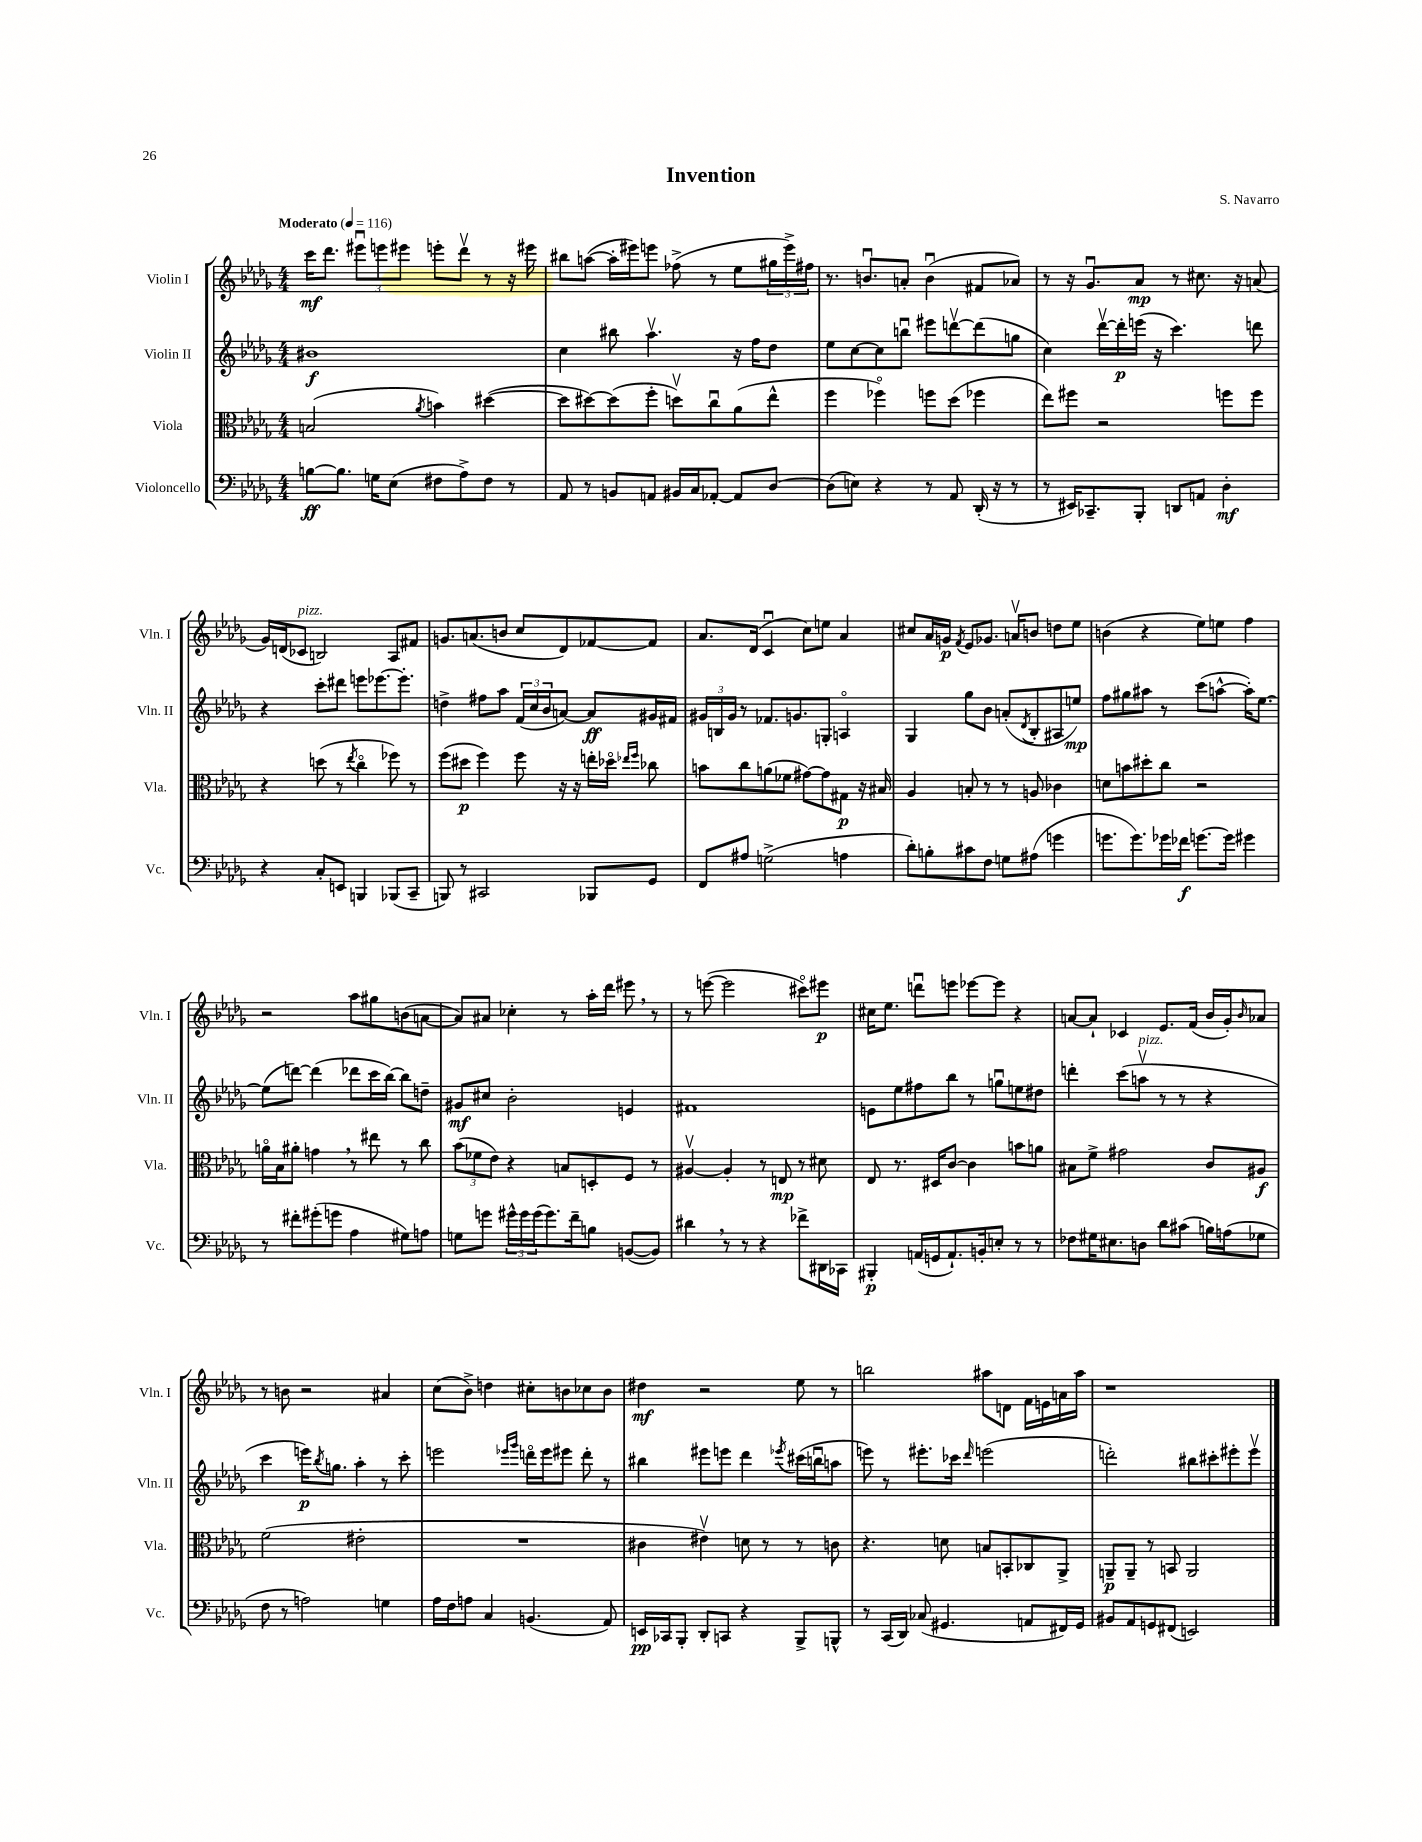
\header { title = "Invention" composer = "S. Navarro" }
<<
\new StaffGroup <<
\new Staff = "s0" \with { instrumentName = "Violin I" shortInstrumentName = "Vln. I" } {
    \clef treble \key des \major \numericTimeSignature \time 4/4 \tempo "Moderato" 4 = 116
    c'''16\mf des'''8. \tuplet 3/2 { eis'''8\downbow e'''8 eis'''8 } e'''8-. des'''8\upbow r8 r16 eis'''16 |
    bis''8 a''8~( a''16-. eis'''16) e'''8 fes''8->( r8 ees''8 \tuplet 3/2 { gis''16 e'''16->) fis''16 } |
    r8. b'8.\downbow a'8-. b'4\downbow( fis'8 aes'8) |
    r8 r16 ges'8.\downbow aes'8\mp r8 cis''8. r16 a'8( |
    ges'16) d'16( ces'8^\markup { \italic "pizz." } b2) aes8 fis'8 |
    g'8. a'8.( b'8 c''8 des'8) fes'8~ fes'8 |
    aes'8. des'16( c'4\downbow c''8) e''8 aes'4 |
    cis''8 aes'16 g'16\p \acciaccatura { f'8 } ees'8 ges'8. a'16\upbow b'8 d''8 ees''8 |
    b'4( r4 ees''8) e''8 f''4 |
    r2 aes''8 gis''8 b'8( a'8~ |
    a'8) ais'8 ces''4-. r8 aes''16-. des'''16 eis'''8 \breathe r8 |
    r8 e'''8~( e'''2 cis'''8\flageolet) eis'''8\p |
    cis''16 ees''8. d'''8\downbow e'''8 ees'''8~ ees'''8 r4 |
    a'8~ a'8-! ces'4 ees'8. f'16( bes'16 ges'16-.) \grace { bes'16 } aes'8 |
    r8 b'8 r2 ais'4 |
    c''8( bes'8->) d''4 cis''8-. b'8 ces''8 b'8 |
    dis''4\mf r2 ees''8 r8 |
    b''2 ais''8 d'8 f'16 e'16 a'16 ais''16 |
    r1 \bar "|." |
}
\new Staff = "s1" \with { instrumentName = "Violin II" shortInstrumentName = "Vln. II" } {
    \clef treble \key des \major \numericTimeSignature \time 4/4
    bis'1\f |
    c''4 bis''8 aes''4.\upbow r16 f''16 des''8 |
    ees''8 c''8~ c''8 b''8\downbow eis'''8 d'''8~\upbow d'''8( g''8 |
    c''4) des'''16~\upbow des'''16-.\p e'''16( r16 c'''4.) d'''8 |
    r4 c'''8-. dis'''8 e'''8 ees'''8.~ ees'''8.-. |
    d''4-> fis''8 aes''8 \tuplet 3/2 { f'16( c''16 bes'16 } a'8~) a'8\ff gis'16 fis'16 |
    \tuplet 3/2 { gis'16 b16 gis'16 } r8 fes'8. g'8. g8-. a4\flageolet |
    ges4 ges''8 bes'8 a'8-.( \acciaccatura { des'8 } bes8-. ais8 e''8\mp) |
    f''8 gis''8 ais''8 r8 c'''8( a''8~-^ a''16-.) ees''8.~ |
    ees''8( d'''8~) d'''4( des'''8 c'''16 bes''16~) bes''8 d''8-- |
    gis'8\mf cis''8 bes'2-. e'4 |
    fis'1 |
    e'8 ees''8 fis''8 bes''8 r8 g''8\downbow e''8 dis''8 |
    d'''4-. c'''8( a''8\upbow^\markup { \italic "pizz." } r8 r8 r4 |
    c'''4 e'''16\p) \acciaccatura { bes''8 } g''8. aes''4-. r8 c'''8-. |
    e'''2 \grace { ees'''16 ges'''16 } d'''16\flageolet ees'''16 eis'''8 d'''8-. r8 |
    bis''4 eis'''8 e'''8 des'''4 \acciaccatura { ees'''8 } cis'''16( b''16\downbow a''8 |
    e'''8) r8 eis'''8.-. ces'''16 \grace { des'''16 } e'''2( |
    d'''2-.) bis''8 cis'''8-. eis'''8-. eis'''8\upbow \bar "|." |
}
\new Staff = "s2" \with { instrumentName = "Viola" shortInstrumentName = "Vla." } {
    \clef alto \key des \major \numericTimeSignature \time 4/4
    b2( \acciaccatura { aes'8 } b'4) dis''4~( |
    dis''8 dis''8~) dis''8( f''8-. d''8\upbow) c''8\downbow aes'8( ees''8-^ |
    f''4 fes''4\flageolet) f''8 des''8( fes''4 |
    ees''8) fis''8 r2 f''8 f''8 |
    r4 d''8( r8 \acciaccatura { ees''8 } c''4\flageolet fes''8) r8 |
    f''8( dis''8\p f''4) f''8 r16 r16 e''16-. des''16\flageolet \grace { ees''16 f''16 } ces''8 |
    b'8 c''8 a'8( fes'8 gis'8~) gis'8 gis8\p r16 bis16 |
    aes4 b8-. r8 r8 a8 ces'4 |
    d'8 b'8 dis''8-. c''8 r2 |
    a'16\flageolet bes16 ais'8-. g'4 \breathe r8 eis''8 r8 c''8 |
    \tuplet 3/2 { bes'8( fes'8 ees'8) } r4 b8 d8-. f8 r8 |
    ais4~\upbow ais4-. r8 e8\mp r8 dis'8 |
    ees8 r8. dis16 c'8~ c'4 b'8 a'8 |
    bis8 f'8-> gis'2 c'8 ais8\f |
    f'2( eis'2-. |
    R1 |
    cis'4 eis'4\upbow) d'8 r8 r8 c'8 |
    r4. d'8 b8 b,8-. ces8 aes,8-> |
    a,8--\p a,8-- r8 b,8 a,2 \bar "|." |
}
\new Staff = "s3" \with { instrumentName = "Violoncello" shortInstrumentName = "Vc." } {
    \clef bass \key des \major \numericTimeSignature \time 4/4
    b8~\ff b8. g16 ees8( fis8 aes8->) fis8 r8 |
    aes,8 r8 b,8 a,8 bis,16 c16 aes,8~-. aes,8 des8~ |
    des8( e8) r4 r8 aes,8 des,16-.( r16 r8 |
    r8 eis,16) ces,8.-- bes,,8-. d,8 a,8 des4-.\mf |
    r4 c8-. e,8 b,,4 bes,,8( c,8-- |
    b,,8) r8 cis,2 bes,,8 ges,8 |
    f,8 ais8 g2->( a4 |
    des'8-.) b8-. cis'8 f8 g8 ais8( g'4 |
    g'8. g'8.) ges'16 fes'16\f g'8.~ g'16 gis'4 |
    r8 fis'8-. gis'8-.( g'8 aes4 gis8) a8 |
    g8 g'8 \tuplet 3/2 { gis'16-^ gis'16 gis'16( } gis'8.) f'16-- b8 b,8~( b,8) |
    dis'4 \breathe r8 r8 r4 fes'8-> dis,16 ces,16 |
    bis,,4-.\p a,16( g,16 a,8.-!) b,16-. e8-. r8 r8 |
    fes8 gis16 eis8. d8 des'8 cis'8( b16) a16( ges8 |
    f8 r8 a2) g4 |
    aes16 f16 a8 c4 b,4.( aes,8) |
    e,16\pp ces,16 bes,,8-. des,8-. c,8 r4 bes,,8-> b,,8-^ |
    r8 c,16( des,16) ces8( gis,4. a,8 fis,16) gis,16 |
    bis,8 aes,8 g,8 fis,8( e,2) \bar "|." |
}
>>
>>
\layout { \context { \Score \remove "Bar_number_engraver" } }
